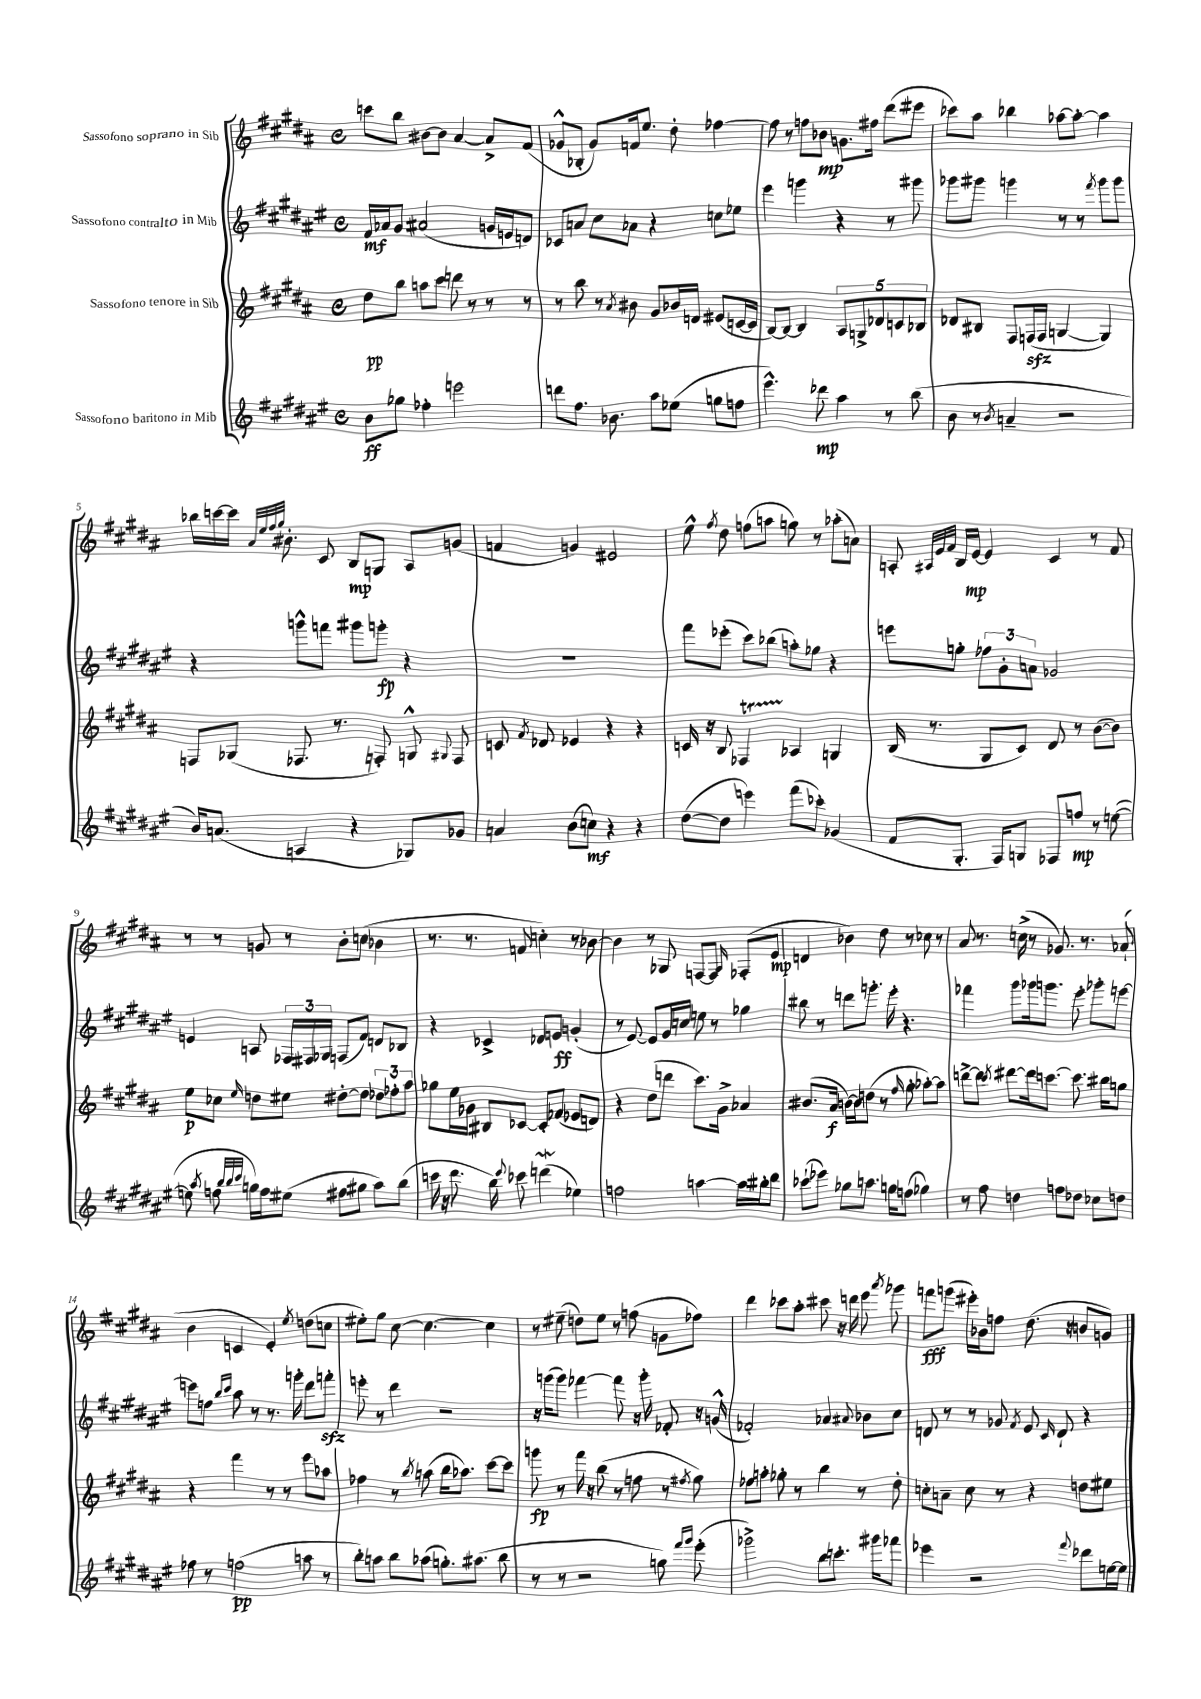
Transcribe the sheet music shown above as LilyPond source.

<<
\new StaffGroup <<
\new Staff = "s0" \with { instrumentName = "Sassofono soprano in Sib" } {
    \clef treble \key b \major \defaultTimeSignature \time 4/4
    \autoBeamOff c'''8[ b''8] bis'8[~ bis'8] ais'4~ ais'8[-> fis'8]( |
    ges'8[-^ bes8]-. ges'8[) f'16 e''8.] dis''8-. fes''4~ |
    fes''8 r8 f''8[ bes'8]\mp g'8.[ fis''16] dis'''8[( eis'''8] |
    ces'''8[) ais''8] bes''4 aes''8[~ aes''8]~-. aes''4 |
    bes''16[ c'''16~ c'''16] \grace { ais'32[ e''32 fis''32 gis''32] } bis'8.-. cis'8 b8[\mp g8] ais8[ g'8]( |
    f'4 g'4) eis'2 |
    e''8-^ \acciaccatura { fis''8 } dis''8 f''8[( a''8] g''8) r8 aes''8[-.( a'8]) |
    a8-. \grace { ais32[ e'32 fis'32] } b16[ e'16]~\mp e'4 cis'4 r8 fis'8 |
    r8 r8 g'8 r8 b'8[-. c''8]( bes'4 |
    r8. r8. f'8 c''4-.) r8 bes'8~ |
    bes'4 r8 ges8 f8[~ f8] \grace { ais16 } fes8[-.( e'8]\mp |
    d'4 bes'4) dis''8 r8 ces''8 r8 |
    ais'8 r8. c''16->( r8 ges'8.) r8. aes'8-!( |
    b'4 c'4 e'4-.) \acciaccatura { e''8 } d''8[( c''8] |
    eis''8[-.) gis''8] cis''8~ cis''4.~ cis''4 |
    r8 eis''8--( d''8[) eis''8] r8 f''8( g'8[ fes''8]) |
    dis'''4 ces'''8[ ais''8]-. cis'''8 r16 d'''16 e'''8 \acciaccatura { ais'''8 } ges'''8 |
    f'''8[\fff g'''8]( eis'''16[-.) bes'16 f''8] dis''8.( r16 b'8[ g'8]) \bar "|." |
}
\new Staff = "s1" \with { instrumentName = "Sassofono contralto in Mib" } {
    \clef treble \key fis \major \defaultTimeSignature \time 4/4
    \autoBeamOff fis'16[\mf aes'16 gis'8] ais'2( g'16[ e'16 d'8]) |
    ces'8[ a'8] cis''8[ aes'8] r4 c''8[ ees''8] |
    eis'''4 g'''4 r4 r8 gis'''8 |
    ges'''8[ gis'''8] g'''4 r8 r8 \acciaccatura { fis'''8 } g'''8[ g'''8] |
    r4 g'''8[-^ f'''8] gis'''8[ g'''8]-.\fp r4 |
    R1 |
    fis'''8[ ees'''8]-.( cis'''8[) bes''8]( a''8[-.) ges''8] r4 |
    e'''8[ g''8]-. \tuplet 3/2 { fes''8[ gis'8-. a'8] } ges'2 |
    e'4 a8 \tuplet 3/2 { fes16[ fis16 ges16] } f8[( fis'8]) d'8[ bes8] |
    r4 ces'4-> des'8[ e'8]\ff g'4-.( |
    r8 eis'8~) eis'8[ gis'16 c''16] e''8 r8 ges''4 |
    bis''8 r8 d'''8[ g'''8.]-. eis'''16-. r4. |
    fes'''4 gis'''8[ ges'''16 g'''8.] eis'''8-. ges'''8[-. e'''8]~ |
    e'''8[ f''8] \grace { b''16[ cis'''16] } ais''8 r8 r8. g'''16-. dis'''8[ f'''8]-.\sfz |
    e'''8-. r8 dis'''4 r2 |
    r16 g'''16[( g'''8]) fes'''4~ fes'''8 r16 g'''16-. fes'8-. r16 g'16-^( |
    fes'2-.) aes'4 \appoggiatura { ais'8 } bes'8[ cis''8] |
    d'8 r8 r8 ges'8 \acciaccatura { fis'8 } eis'8 \grace { cis'16 } d'8-! r4 \bar "|." |
}
\new Staff = "s2" \with { instrumentName = "Sassofono tenore in Sib" } {
    \clef treble \key b \major \defaultTimeSignature \time 4/4
    \autoBeamOff dis''8[\pp b''8] a''8[ cis'''8] d'''8 r8 r8 r8 |
    r8 b''8 r8 \acciaccatura { ais'8 } bis'8 gis'8[ bes'16 d'16] eis'8[( c'16~ c'16] |
    b8[~) b8]~ b4 \tuplet 5/4 { ais8[ g8-> des'8 c'8 bes8] } |
    des'8[ bis8] fis8[ f16\sfz( f16] g4~ g4) |
    f8[ ges8]( fes8. r8. f8-.) g8-^ \appoggiatura { gis8 } f8 |
    c'8 \acciaccatura { fis'8 } des'8 ees'4 r4 r4 |
    c'16 r16 b8 fes4\startTrillSpan aes4\stopTrillSpan g4 |
    b16( r8. gis8[ cis'8]) dis'8 r8 b'8[~( b'8]) |
    e''8[\p ces''8] \grace { e''16 } d''8[ eis''8] dis''8[~-. dis''8] \tuplet 3/2 { des''8[ fes''8-. ais''8] } |
    ges''8[ e''16 ges'16] bis8[ ces'8]~ ces'8[-. fes'8]( ees'8[ d'8]) |
    r4 dis''8[( d'''8] cis'''8.[) gis'16]-> aes'4 |
    bis'8.[( ais'16]\f b'16[~) b'16 d''8]( r8 \grace { fis''16 } gis''8-. aes''8[~-.) aes''8] |
    d'''8[~-> d'''8] \acciaccatura { cis'''8 } dis'''8[~ dis'''16 c'''8.]~ c'''8. bis''16[ g''8] |
    r4 fis'''4 r8 r8 e'''8[ aes''8] |
    fes''4 r8 \acciaccatura { b''8 } a''8( b''16[ aes''8.]) cis'''8[~ cis'''8] |
    g'''8\fp r8 fis'''16 r16 b''8( r8 f''8 r8 \acciaccatura { fis''8 } gis''8) |
    fes''8[ a''8]-. ges''8-. r8 b''4 r8 dis''8-. |
    c''8[-. a'8]-- c''8 r8 r4 d''8[ eis''8] \bar "|." |
}
\new Staff = "s3" \with { instrumentName = "Sassofono baritono in Mib" } {
    \clef treble \key fis \major \defaultTimeSignature \time 4/4
    \autoBeamOff b'8[\ff ges''8] fes''4-. e'''2 |
    d'''8[ fis''8.] bes'8. ais''8[ ees''8]( g''8[ f''8] |
    eis'''4.-^) des'''8\mp ais''4 r8 b''8( |
    b'8 r8 \acciaccatura { b'8 } a'4-- r2 |
    b'16[) a'8.]( a4 r4 ges8[) ges'8] |
    a'4 b'8[( c''8]\mf) r4 r4 |
    dis''8[~( dis''8] e'''4) fis'''8[( ces'''8]-.) ges'4( |
    fis'8[ gis8.]-. fis16[) g8] fes8[ f''8]\mp r8 e''8~( |
    e''8 \acciaccatura { ais''8 } f''8 \grace { b''32[ b''32 cis'''32] } g''16[) f''16 eis''8]( fis''8[ gis''8] ais''8[) b''8]( |
    c'''16 r16 dis'''8. b''16) \appoggiatura { eis'''8 } ces'''8 d'''4\mordent( ees''4) |
    f''2 a''4~ a''16[ bis''16-. dis'''8] |
    ces'''8[-!( ees'''8]) ges''8[ a''8.] g''16[ f''8]( ges''4) |
    r8 fis''8 d''4 f''8[ des''8] ces''8[ d''8] |
    fes''8 r8 f''2\pp( a''8 r8 |
    b''8[-.) a''8] b''8[ aes''8]( g''8.[-.) ais''8.]( b''8 |
    r8 r8 r2 g''8) \grace { fis'''16[ gis'''16] } eis'''8-.( |
    ges'''2->) b''8[ c'''8.]-. gis'''16[ fes'''8] |
    ees'''4 r2 \appoggiatura { fis'''8 } des'''8[ e''16~ e''16] \bar "|." |
}
>>
>>
